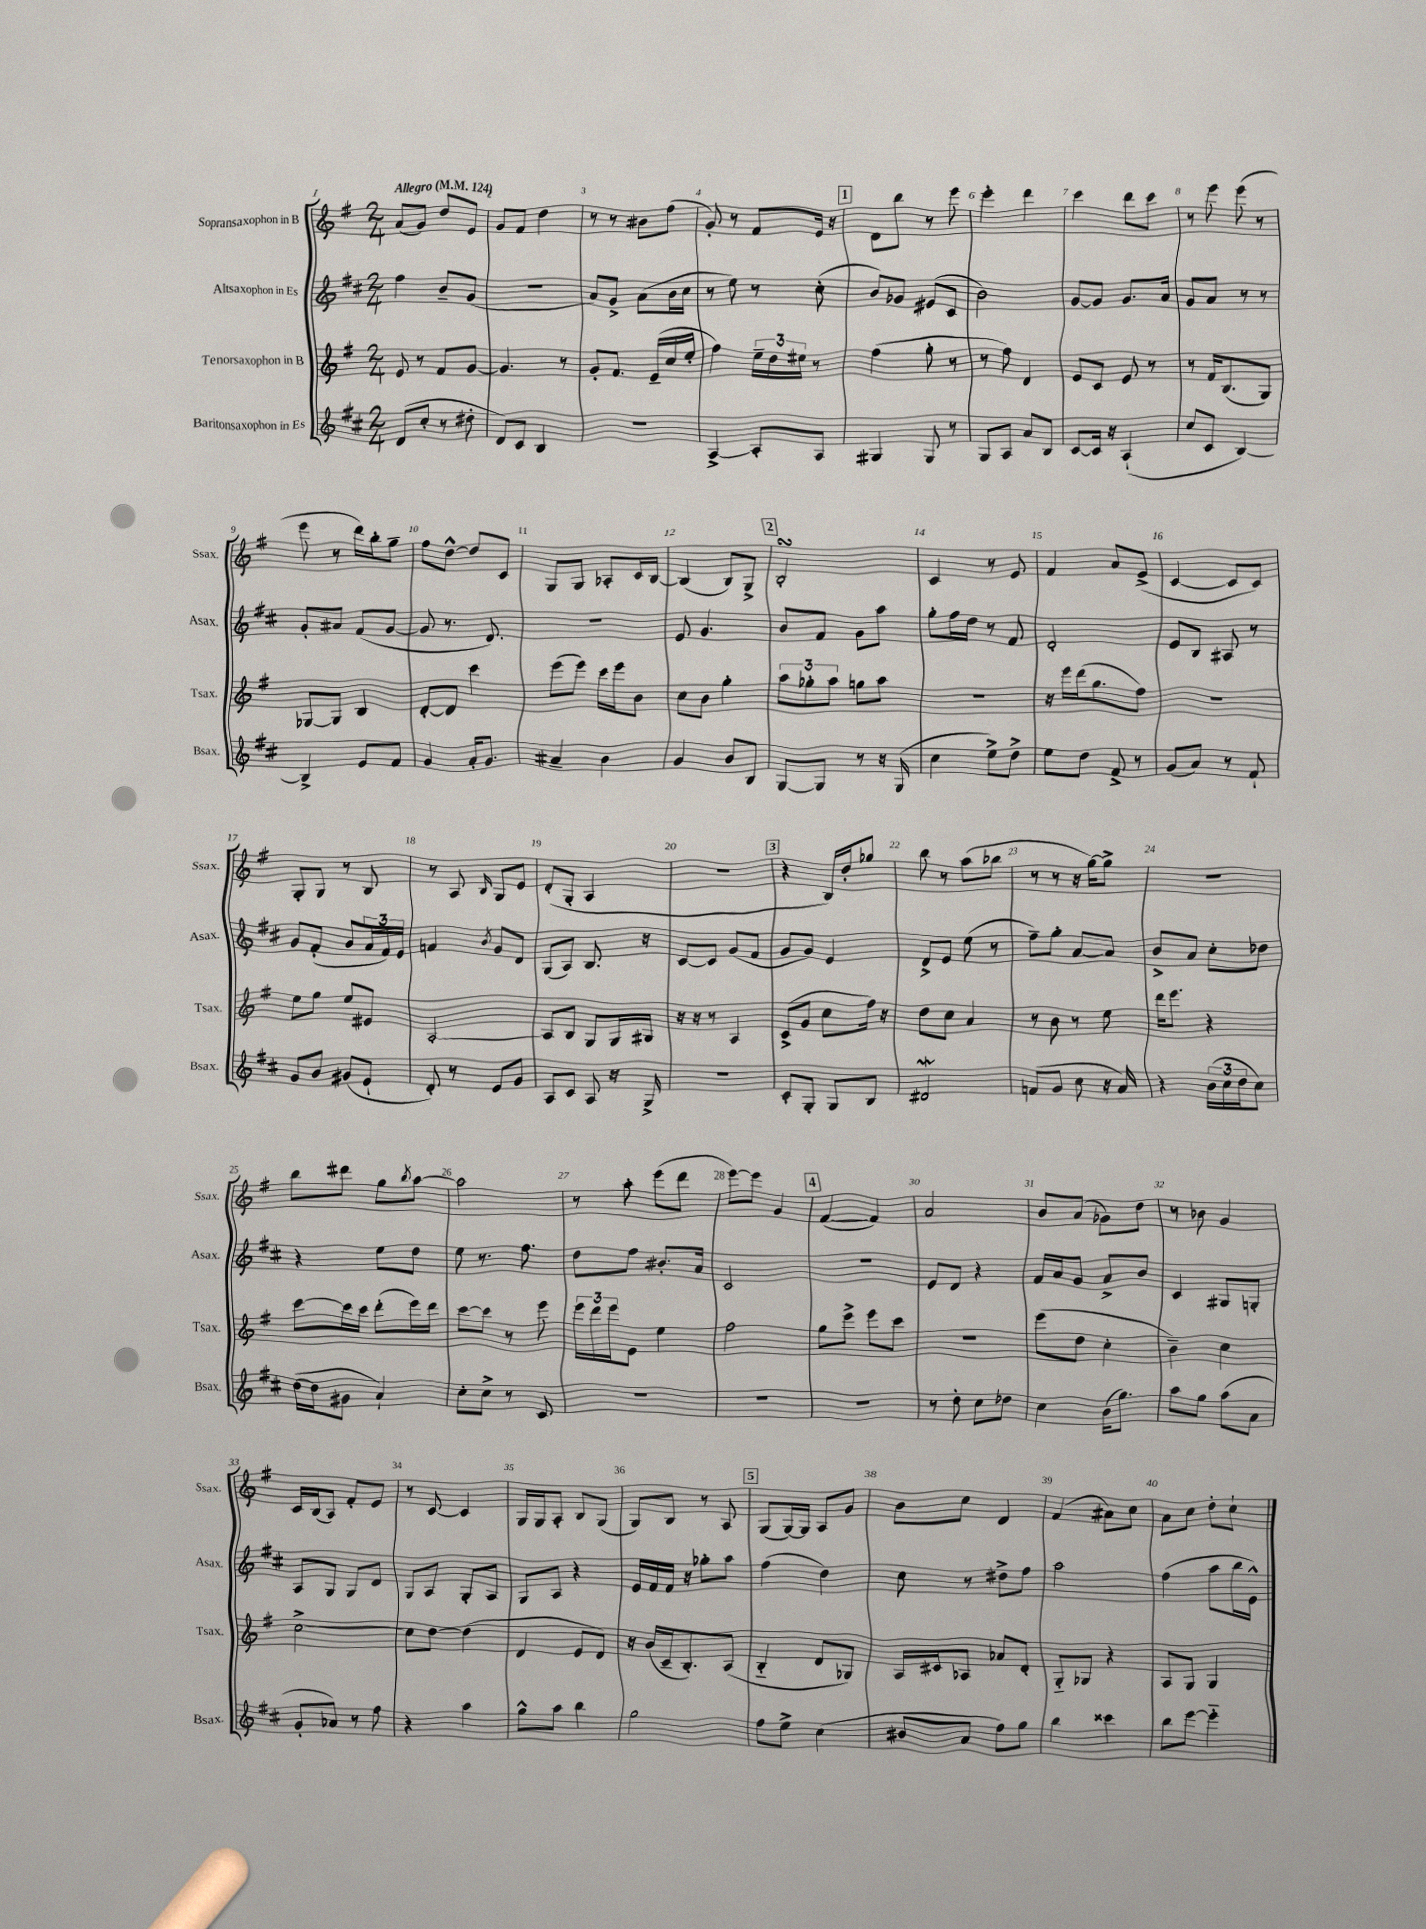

**kern	**kern	**kern	**kern
*part4	*part3	*part2	*part1
*staff4	*staff3	*staff2	*staff1
*I"Baritonsaxophon in Es	*I"Tenorsaxophon in B	*I"Altsaxophon in Es	*I"Sopransaxophon in B
*I'Bsax.	*I'Tsax.	*I'Asax.	*I'Ssax.
*clefG2	*clefG2	*clefG2	*clefG2
*k[f#c#]	*k[f#]	*k[f#c#]	*k[f#]
*M2/4	*M2/4	*M2/4	*M2/4
*MM124	*MM124	*MM124	*MM124
=1	=1	=1	=1
!	!	!	!LO:TX:a:B:t=Allegro
(8d/L	8e/	4ff#\	(8a/L
8cc#'/J	8r	.	8g/J)
8r	8f#/L	8b~/L	8dd/L
8dd#X'\	[8g/J	(8g/J	8e/J
=2	=2	=2	=2
8d/L)	4.g/]	2r	8g/L
8c#/J	.	.	8f#/J
4B/	.	.	4dd\
.	8r	.	.
=3	=3	=3	=3
2r	8g'/L	8a/L)	8r
.	8.f#/J	8g^/J	8r
.	.	(8a\L	8b#X\L
.	(16e~/LL	.	.
.	16cc/	16b\L	(8ff#\J
.	16ee'/JJ	16cc#\JJ	.
=4	=4	=4	=4
[4A^/	4ff#\)	8r	8g'/)
.	.	8ee\)	8r
8A'/L]	24ee~\LL	8r	8f#/L
.	24dd\	.	.
.	24ee#X\JJ	.	.
8A/J	8r	(8cc#'\	16e/Jk
.	.	.	16r
!!LO:REH:place=s1:t=1
=5	=5	=5	=5
4G#X/	(4ff#\	8b/L)	8d\L
.	.	8g-X/J	8bb\J
8G#/	8gg'\	(8e#X/L	8r
8r	8r	8c#/J	8eee\
=6	=6	=6	=6
8G/L	8r	2b\)	4eee'\
8A/J	8ff#\)	.	.
8a/L	4d/	.	4ddd\
8B/J	.	.	.
=7	=7	=7	=7
[8c#/L	8e/L	[8g/L	4ccc\
16c#/Jk]	8c/J	8g/J]	.
16r	.	.	.
(4A`/	8e/	8.g/L	8ddd\L
.	8r	.	8ccc\J
.	.	16a/Jk	.
=8	=8	=8	=8
8cc#/L	8r	8g/L	8r
8c#/J	16f#/KL	8a/J	8eee\
.	(8.B/	.	.
[4B/)	.	8r	(8eee\
.	8G/J)	8r	8r
!!LO:LB:g=z
=9	=9	=9	=9
4B^/]	[8G-X/L	8g'/L	8eee\
.	8G-/J]	8a#X/J	8r
8e/L	4B/	(8f#/L	16ddd\LL)
.	.	.	16bb'\J
8f#/J	.	[8g/J	8gg~\J
=10	=10	=10	=10
4g/	[8d'/L	8g/]	8ff#\L
.	8d/J]	8.r	[8dd^^\J
16a'/KL	4ccc\	.	8dd/L]
8.g/J	.	8.d/)	.
.	.	.	8c/J
=11	=11	=11	=11
4a#X~/	(8eee\L	2r	8G/L
.	8eee\J)	.	8G/J
4b\	16ccc\LL	.	8A-X'/L
.	16eee\J	.	.
.	8b\J	.	16c/L
.	.	.	[16B/JJ
=12	=12	=12	=12
4g/	8cc\L	8e/	(4B/]
.	8b\J	4.g/	.
8b/L	4gg'\	.	8B/L)
8B/J	.	.	8G^/J
!!LO:REH:place=s1:t=2
=13	=13	=13	=13
[8G/L	12aa\L	8b/L	2BsSsS'/
.	12gg-X'\	.	.
8G/J]	.	8f#/J	.
.	12aa\J	.	.
8r	8ggn\L	8g\L	.
16r	8aa\J	8aa\J	.
(16G/	.	.	.
=14	=14	=14	=14
4cc#\	2r	8gg'\L	4c/
.	.	16ff#\L	.
.	.	16dd\JJ	.
8ee^\L)	.	8r	8r
8dd^\J	.	8f#/	8e/
=15	=15	=15	=15
8ee\L	16r	2d'/	4f#/
.	16eee\LL	.	.
8dd\J	(16ddd\J	.	.
.	8.gg\	.	.
8f#^/	.	.	8a/L
8r	8ff#\J)	.	(8e^/J
=16	=16	=16	=16
(8g/L	2r	8e/L	[4c/
8a/J)	.	8B/J	.
8r	.	8A#X/	8c/L]
8f#`/	.	8r	8c/J)
!!LO:LB:g=z
=17	=17	=17	=17
8g/L	8ee\L	8g/L	8G'/L
8b/J	8gg\J	(8f#'/J	8G/J
(8g#X/L	8ee/L	8b/L	8r
8e`/J	8e#X/J	24a/L	8B/
.	.	24f#/)	.
.	.	24e/JJ	.
=18	=18	=18	=18
8d'/)	[2A'/	4fn/	8r
8r	.	.	8A/
.	.	8qb/	16qqB/
8e/L	.	8g/L	8G/L
8g/J	.	8d/J	8e/J
=19	=19	=19	=19
8A/L	8A/L]	(8G/L	(8d'/L
8c#/J	8B/J	8A/J)	8G'/J
8A/	8G/L	8.B/	4A/
16r	16G/L	.	.
16G^/	16G#X/JJ	16r	.
=20	=20	=20	=20
2r	16r	[8c#/L	2r
.	16r	.	.
.	8r	8c#/J]	.
.	4A/	(8g/L	.
.	.	8f#/J	.
!!LO:REH:place=s1:t=3
=21	=21	=21	=21
8c#'/L	(8c^/L	8g/L	4r
8G'/J	8g/J	8g/J)	.
8G/L	8cc\L	4e/	16B/LL)
.	.	.	16dd'/J
8B/J	16ff#\Jk)	.	8gg-X/J
.	16r	.	.
=22	=22	=22	=22
2d#XW/	8dd\L	8d^/L	8bb\
.	8cc\J	8e/J	8r
.	4a/	(8ee\	(8aa\L
.	.	8r	8bb-X\J
=23	=23	=23	=23
(8fn/L	8r	8ff#~\L)	8r
8g/J	8b\	8gg'\J	8r
8cc#\	8r	[8a/L	16r
.	.	.	[16gg\KL)
16r	8ee\	8a/J]	8gg^\J]
16a/)	.	.	.
=24	=24	=24	=24
4r	16ddd\KL	8b^/L	2r
.	8.eee\J	.	.
.	.	8a/J	.
(24b\LL	4r	8cc#'\L	.
24cc#\	.	.	.
24dd\J	.	.	.
8cc#\J)	.	8dd-X\J	.
!!LO:LB:g=z
=25	=25	=25	=25
([16dd\LL	[8ccc\L	4r	8bb\L
16dd\J]	.	.	.
8g#X\J	16ccc\L]	.	8ddd#X\J
.	16ccc\JJ	.	.
4a`/)	(8ddd'\L	8ee\L	8gg\L
.	.	.	8qbb/
.	16eee\L)	8dd\J	[8aa\J
.	16ddd\JJ	.	.
=26	=26	=26	=26
8cc#'\L	[8ccc\L	8ee\	2aa\]
8cc#^\J	8ccc\J]	8.r	.
8r	8r	.	.
.	.	8.ff#\	.
8c#/	8eee\	.	.
=27	=27	=27	=27
2r	24eee\LL	8dd\L	8r
.	24ddd\	.	.
.	24eee\J	.	.
.	8e\J	8ff#\J	8aa'\
.	4ee\	8.b#X'/L	(8eee\L
.	.	.	8ddd\J
.	.	16a/Jk	.
=28	=28	=28	=28
2r	2ff#\	2c#/	[8eee\L)
.	.	.	8eee\J]
.	.	.	4g/
!!LO:REH:place=s1:t=4
=29	=29	=29	=29
2r	8gg\L	2r	([4f#/
.	8eee^\J	.	.
.	8eee\L	.	4f#/])
.	8ccc\J	.	.
=30	=30	=30	=30
8r	2r	8e/L	2a/
8dd'\	.	8d/J	.
8cc#\L	.	4r	.
8dd-X\J	.	.	.
=31	=31	=31	=31
4cc#\	(8eee\L	16f#/LL	8b/L
.	.	16a/J	.
.	8dd\J	8g/J	(8a/J
(16b\KL	4cc'\	8a^/L	8g-X\L)
8.gg\J)	.	.	.
.	.	8b/J	8dd\J
=32	=32	=32	=32
8aa\L	4b~\)	4c#/	8r
8gg\J	.	.	8b-X\
(8aa\L	4cc\	8G#X/L	4g/
8a\J	.	8Gn'/J	.
!!LO:LB:g=z
=33	=33	=33	=33
8g'/L	[2cc^\	8A/L	16c/LL
.	.	.	(16B/J
8a-X/J)	.	8G/J	8A/J)
8r	.	8G/L	8f#'/L
8ff#\	.	8d/J	8e/J
=34	=34	=34	=34
4r	8cc\L]	8G/L	8r
.	[8dd\J	8A/J	[8c/
4aa\	(4dd\]	8G'/L	4c/]
.	.	8A/J	.
=35	=35	=35	=35
8gg^^\L	4d/	8G/L	16G/LL
.	.	.	16G/J
8aa\J	.	8A/J	8A'/J
4bb\	8e/L	4r	8B/L
.	8d/J)	.	(8G/J
=36	=36	=36	=36
2gg\	16r	16e/LL	8G/L)
.	(16b/LL	16f#/	.
.	16c~/J	16f#/JJ	8B/J
.	8.B'/)	16r	.
.	.	8gg-X'\L	8r
.	(8A/J	8aa\J	8A/
!!LO:REH:place=s1:t=5
=37	=37	=37	=37
8ff#\L	4B/	(4ff#\	(8G/L
8ee^\J	.	.	[16G/L)
.	.	.	16G/JJ]
(4cc#\	8d/L	4dd\)	8A/L
.	8G-X/J)	.	8g/J
=38	=38	=38	=38
8b#X/L	16A/LL	8cc#\	8b\L
.	16c#X/J	.	.
8a/J	8A-X/J	8r	8cc\J
8ff#\L)	8a-X/L	8dd#X^\L	4d/
8gg\J	8d'/J	8ff#\J	.
=39	=39	=39	=39
4bb\	8G/L	2aa\	(4f#/
.	8G-X/J	.	.
4ccc##X\	4r	.	8a#X\L)
.	.	.	8cc\J
=40	=40	=40	=40
8bb\L	8A/L	(4ff#\	8a\L
[8eee\J	8G/J	.	8cc\J
4eee\]	4G/	8aa\L	8dd'\L
.	.	16bb\L	8cc`\J
.	.	16e^^\JJ)	.
==	==	==	==
*-	*-	*-	*-
